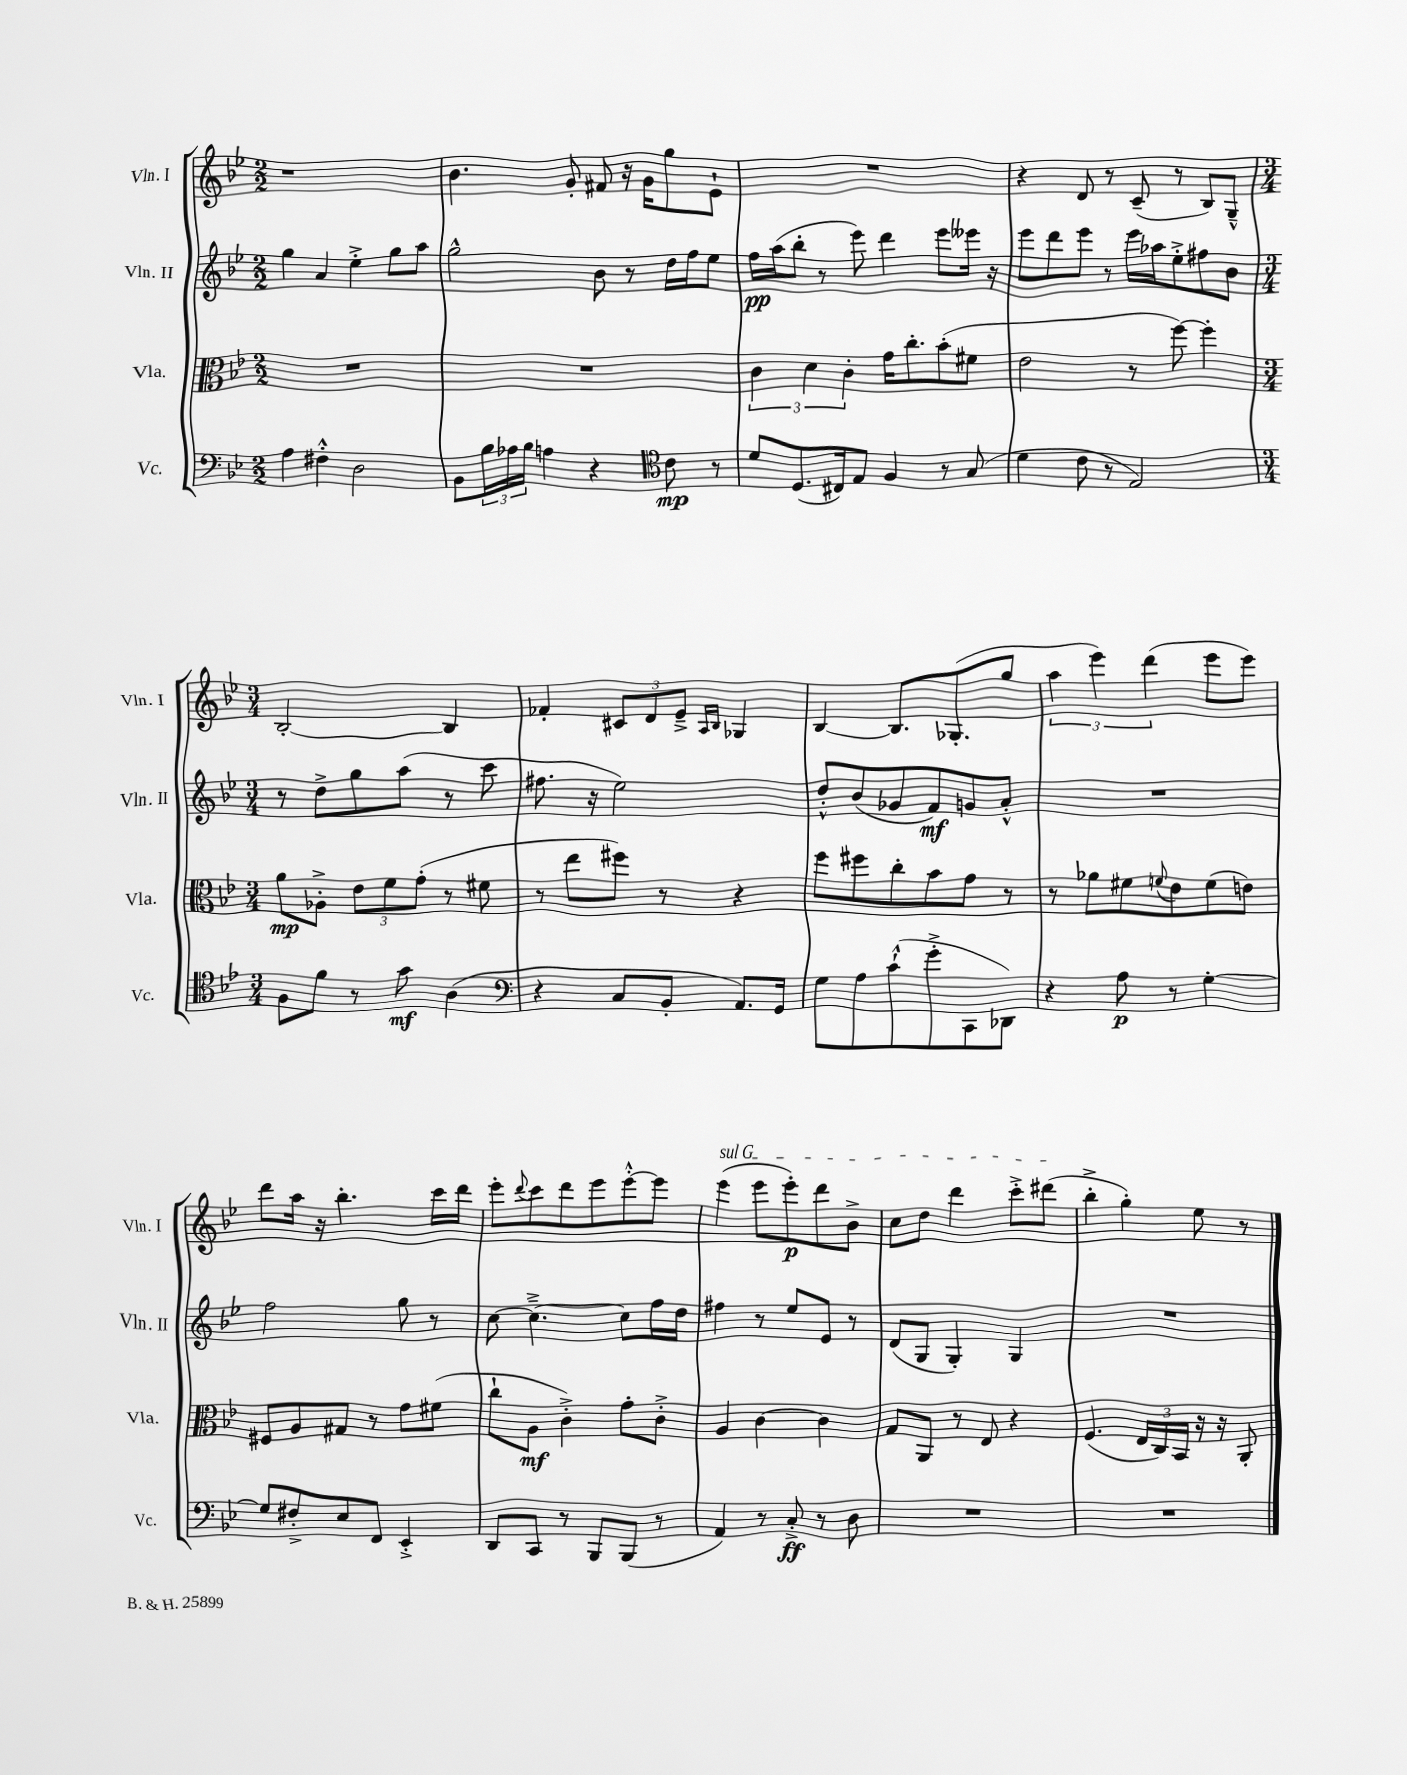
<<
\new StaffGroup <<
\new Staff = "s0" \with { instrumentName = "Vln. I" shortInstrumentName = "Vln. I" } {
    \clef treble \key bes \major \numericTimeSignature \time 2/2
    r1 |
    bes'4. g'8-. fis'8 r16 g'16 g''8 ees'8-! |
    R1 |
    r4 d'8 r8 c'8--( r8 bes8) g8---^ |
    \numericTimeSignature \time 3/4 bes2~-. bes4 |
    fes'4-. \tuplet 3/2 { cis'8 d'8 ees'8---> } \grace { a16 bes16 } ges4 |
    bes4~ bes8. ges8.-.( g''8 |
    \tuplet 3/2 { a''4 ees'''4) d'''4( } ees'''8 ees'''8) |
    d'''8 a''16 r16 bes''4.-. c'''16 d'''16 |
    ees'''8-. \appoggiatura { d'''8 } c'''8 d'''8 ees'''8 ees'''8~-.-^ ees'''8 |
    \once \override TextSpanner.bound-details.left.text = \markup { \italic "sul G" } ees'''4\startTextSpan( ees'''8 ees'''8-.\p) d'''8 bes'8-> |
    c''8 d''8 d'''4 c'''8-.-> dis'''8\stopTextSpan( |
    bes''4-.-> g''4-.) ees''8 r8 \bar "|." |
}
\new Staff = "s1" \with { instrumentName = "Vln. II" shortInstrumentName = "Vln. II" } {
    \clef treble \key bes \major \numericTimeSignature \time 2/2
    g''4 a'4 ees''4-.-> g''8 a''8 |
    g''2-^ bes'8 r8 d''16 f''16 ees''8 |
    f''16\pp a''16( bes''8-. r8 ees'''8) d'''4 ees'''8 eeses'''16 r16 |
    ees'''8 d'''8 ees'''8 r8 ees'''16 aes''16 ees''8-.-> fis''8 bes'8 |
    \numericTimeSignature \time 3/4 r8 d''8-> g''8 a''8( r8 c'''8 |
    fis''8. r16 ees''2) |
    d''8-.-^ bes'8( ges'8 f'8\mf) g'8 a'8-.-^ |
    R2. |
    f''2 g''8 r8 |
    c''8~ c''4.~---> c''8 f''16 d''16 |
    fis''4 r8 ees''8 ees'8 r8 |
    d'8( g8 g4-.) g4 |
    R2. \bar "|." |
}
\new Staff = "s2" \with { instrumentName = "Vla." shortInstrumentName = "Vla." } {
    \clef alto \key bes \major \numericTimeSignature \time 2/2
    R1 |
    R1 |
    \tuplet 3/2 { c'4 d'4 c'4-. } g'16 c''8.-. bes'8-.( fis'8 |
    ees'2 r8 f''8~) f''4-. |
    \numericTimeSignature \time 3/4 a'8\mp aes8-.-> \tuplet 3/2 { ees'8 f'8 g'8-.( } r8 fis'8 |
    r8 ees''8 fis''8) r8 r4 |
    f''8 fis''8 c''8-. bes'8 g'8 r8 |
    r8 aes'8 fis'8 \appoggiatura { f'8 } ees'8 f'8( e'8) |
    fis8 a8 gis8 r8 g'8 fis'8( |
    c''8-! a8\mf c'4-.->) g'8-. c'8-.-> |
    a4 c'4~ c'4 |
    g8 a,8 r8 ees8 r4 |
    f4.( \tuplet 3/2 { ees16 c16) bes,16 } r16 r16 a,8-. \bar "|." |
}
\new Staff = "s3" \with { instrumentName = "Vc." shortInstrumentName = "Vc." } {
    \clef bass \key bes \major \numericTimeSignature \time 2/2
    a4 fis4-.-^ d2 |
    bes,8 \tuplet 3/2 { bes16 aes16 bes16 } a4 r4 \clef tenor c'8\mp r8 |
    d'8 d8.( cis16) ees8 f4 r8 g8( |
    d'4 c'8 r8 ees2) |
    \numericTimeSignature \time 3/4 f8 f'8 r8 g'8\mf a4( |
    \clef bass r4 c8 bes,8-. a,8.) g,16 |
    g8 a8 c'8-!-^( g'8-.-> c,8 des,8) |
    r4 a8\p r8 g4~-. |
    g8 fis8-.-> ees8 f,8 ees,4-.-> |
    d,8 c,8 r8 bes,,8 bes,,8( r8 |
    a,4) r8 c8-.->\ff r8 d8 |
    R2. |
    R2. \bar "|." |
}
>>
>>
\layout { \context { \Score \remove "Bar_number_engraver" } }
